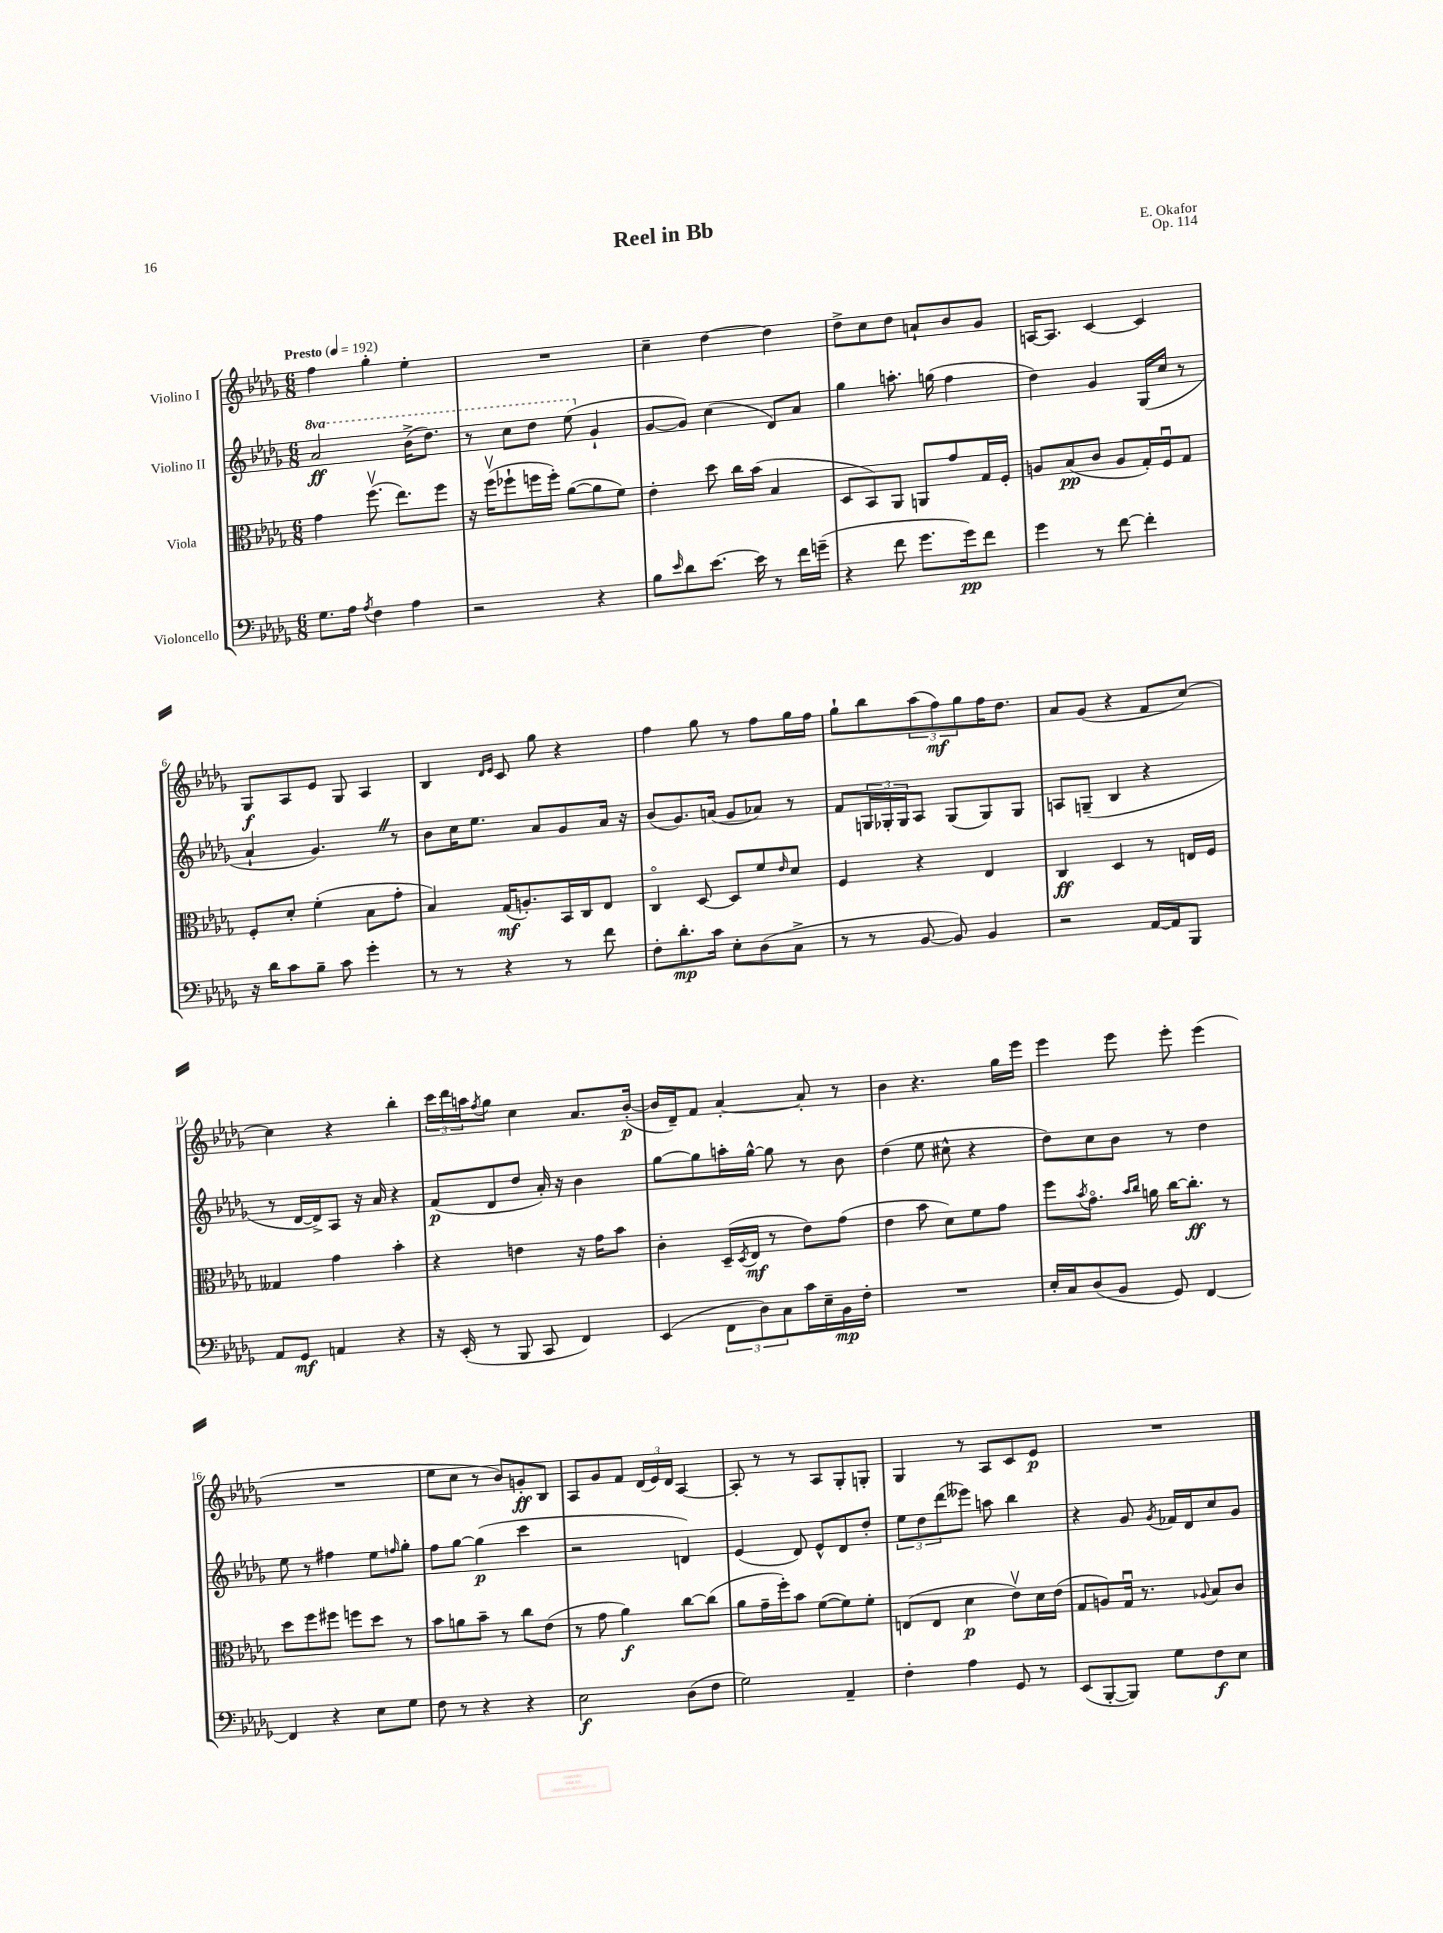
\header { title = "Reel in Bb" composer = "E. Okafor" opus = "Op. 114" }
<<
\new StaffGroup <<
\new Staff = "s0" \with { instrumentName = "Violino I" } {
    \clef treble \key des \major \numericTimeSignature \time 6/8 \tempo "Presto" 4 = 192
    f''4 ges''4-. ees''4-. |
    R2. |
    c''4-- des''4~ des''4 |
    des''8-> c''8 des''8 a'8-! bes'8 ges'8 |
    a16~ a8. c'4~ c'4 |
    ges8\f aes8 ees'8 ges8 aes4 |
    bes4 \grace { des'16 ees'16 } c'8 ges''8 r4 |
    f''4 ges''8 r8 f''8 ges''16 f''16 |
    ges''8-! bes''8 \tuplet 3/2 { aes''8( f''8\mf) ges''8 } f''16 des''8. |
    aes'8 ges'8( r4 f'8 c''8~) |
    c''4 r4 bes''4-. |
    \tuplet 3/2 { c'''16 des'''16 a''16 } \acciaccatura { f''8 } ges''8 c''4 aes'8. bes'16~-.\p( |
    bes'16 des'16--) f'8 aes'4~-. aes'8-. r8 |
    bes'4 r4. ges''16 ees'''16 |
    ees'''4 ees'''8 ees'''8-. ees'''4( |
    R2. |
    ees''8 c''8 r8 bes'8) g'8-.\ff bes8 |
    aes8 ges'8 f'8 \tuplet 3/2 { des'16( ees'16) des'16 } aes4~ |
    aes8-. r8 r8 aes8 ges8-. g8-. |
    ges4 r8 aes8 c'8 ees'8\p |
    R2. \bar "|." |
}
\new Staff = "s1" \with { instrumentName = "Violino II" } {
    \clef treble \key des \major \numericTimeSignature \time 6/8 \set Staff.ottavationMarkups = #ottavation-simple-ordinals
    \ottava #1 aes''2\ff bes''16->( des'''8.) |
    r8 c'''8 des'''8 ees'''8( \ottava #0 ges'4-! |
    ges'8~ ges'8) c''4( des'8) aes'8 |
    ges''4 a''8.-. g''16( f''4 |
    des''4) ges'4 ges16( c''16 r8 |
    aes'4-! ges'4.) \once \override BreathingSign.text = \markup { \musicglyph "scripts.caesura.straight" } \breathe r8 |
    bes'8 c''16 ees''8. aes'8 ges'8 aes'16 r16 |
    bes'8( ges'8.) a'16( ges'8 aes'8) r8 |
    f'8 \tuplet 3/2 { g16 ges16-. ges16 } aes8 ges8( ges8) ges8 |
    a8 g8--( bes4 r4 |
    r8 des'16~ des'16->) aes8 r16 aes'16 r4 |
    f'8\p( des'8 des''8 aes'16-.) r16 bes'4 |
    ges''8~ ges''8 a''16-. ges''16~-^ ges''8 r8 bes'8 |
    des''4( ees''8 cis''8-^ r4 |
    des''8) c''8 bes'8 r8 des''4 |
    ees''8 r8 fis''4 ees''8 \grace { f''16 } ges''8-. |
    f''8 ges''8~ ges''4\p( c'''4 |
    r2 d'4) |
    ees'4( des'8) ees'8-^ des'8 des''8-. |
    \tuplet 3/2 { ees''8 des''8 des'''8( } eeses'''8) a''8 bes''4 |
    r4 ges'8 \acciaccatura { ges'8 } fes'16 des'16 c''8 ges'8 \bar "|." |
}
\new Staff = "s2" \with { instrumentName = "Viola" } {
    \clef alto \key des \major \numericTimeSignature \time 6/8
    ges'4 f''8.\upbow( ees''8.) f''8 |
    r16 f''16\upbow( fes''8-! f''16 f''16-.) aes'8~( aes'8 f'8) |
    ees'4-. des''8 c''16 bes'16( bes4 |
    des8 bes,8) aes,8 a,8 ges'8 ges16 f16-. |
    a8 bes8\pp( c'8 a8 ges16-.) f16\downbow ges8 |
    f8-. des'8-. f'4-.( bes8 ges'8-. |
    bes4) ges16\mf( a8.-.) bes,16 c16 ees8 |
    c4\flageolet des8~ des8 f'8 \grace { ees'16 } des'8 |
    f4 r4 ees4 |
    c4\ff des4 r8 e16 f16 |
    geses4 ges'4 bes'4-. |
    r4 e'4 r16 ges'16 bes'8 |
    c'4-. des16--( \acciaccatura { des8 } ees16\mf r8 ees'8) ges'8( |
    ees'4 bes'8 des'8) f'8 ges'8 |
    f''8 \acciaccatura { bes'8 } ges'8.\flageolet \grace { bes'16 c''16 } a'16 c''16~ c''8.-.\ff r8 |
    des''8 f''8 fis''8 f''8 des''8 r8 |
    bes'8 a'8 bes'8-- r8 c''8 ees'8( |
    r8 ges'8 aes'4\f) c''8~ c''8( |
    aes'8 ges'16-- f''16-.) bes'8 f'8~( f'8) f'8-. |
    e8( e8 des'4\p ees'8\upbow) des'16 ees'16( |
    ges8 a8) ges16\downbow r8. \appoggiatura { aes8 } bes8 c'8 \bar "|." |
}
\new Staff = "s3" \with { instrumentName = "Violoncello" } {
    \clef bass \key des \major \numericTimeSignature \time 6/8
    ges8. aes16 \acciaccatura { aes8 } f4 aes4 |
    r2 r4 |
    bes8 \grace { ees'16 } des'8 ees'8.~ ees'16 r8 f'16 g'16--( |
    r4 f'8 ges'8. ges'16\pp) f'8 |
    ges'4 r8 f'8~ f'4-. |
    r16 des'16 c'8 bes8-- c'8 ges'4-. |
    r8 r8 r4 r8 f'8 |
    f8-. des'8.-.\mp c'16 ees8-. des8( c8-> |
    r8 r8 bes,8~ bes,8) bes,4 |
    r2 aes,16~ aes,16 bes,,8 |
    aes,8 ges,8\mf a,4 r4 |
    r16 ees,16-.( r8 bes,,8 c,8 f,4) |
    ees,4( \tuplet 3/2 { f,8 des8) c8 } c'16 ees16-- bes,16\mp f16-. |
    R2. |
    ees16-. c16 des8( bes,8 ges,8) f,4~ |
    f,4 r4 ees8 ges8 |
    f8 r8 r4 r4 |
    ees2\f des8( f8 |
    ges2) aes,4-- |
    f4-. aes4 ges,8 r8 |
    ees,8( bes,,8~-. bes,,8) ges8 f8\f ees8 \bar "|." |
}
>>
>>
